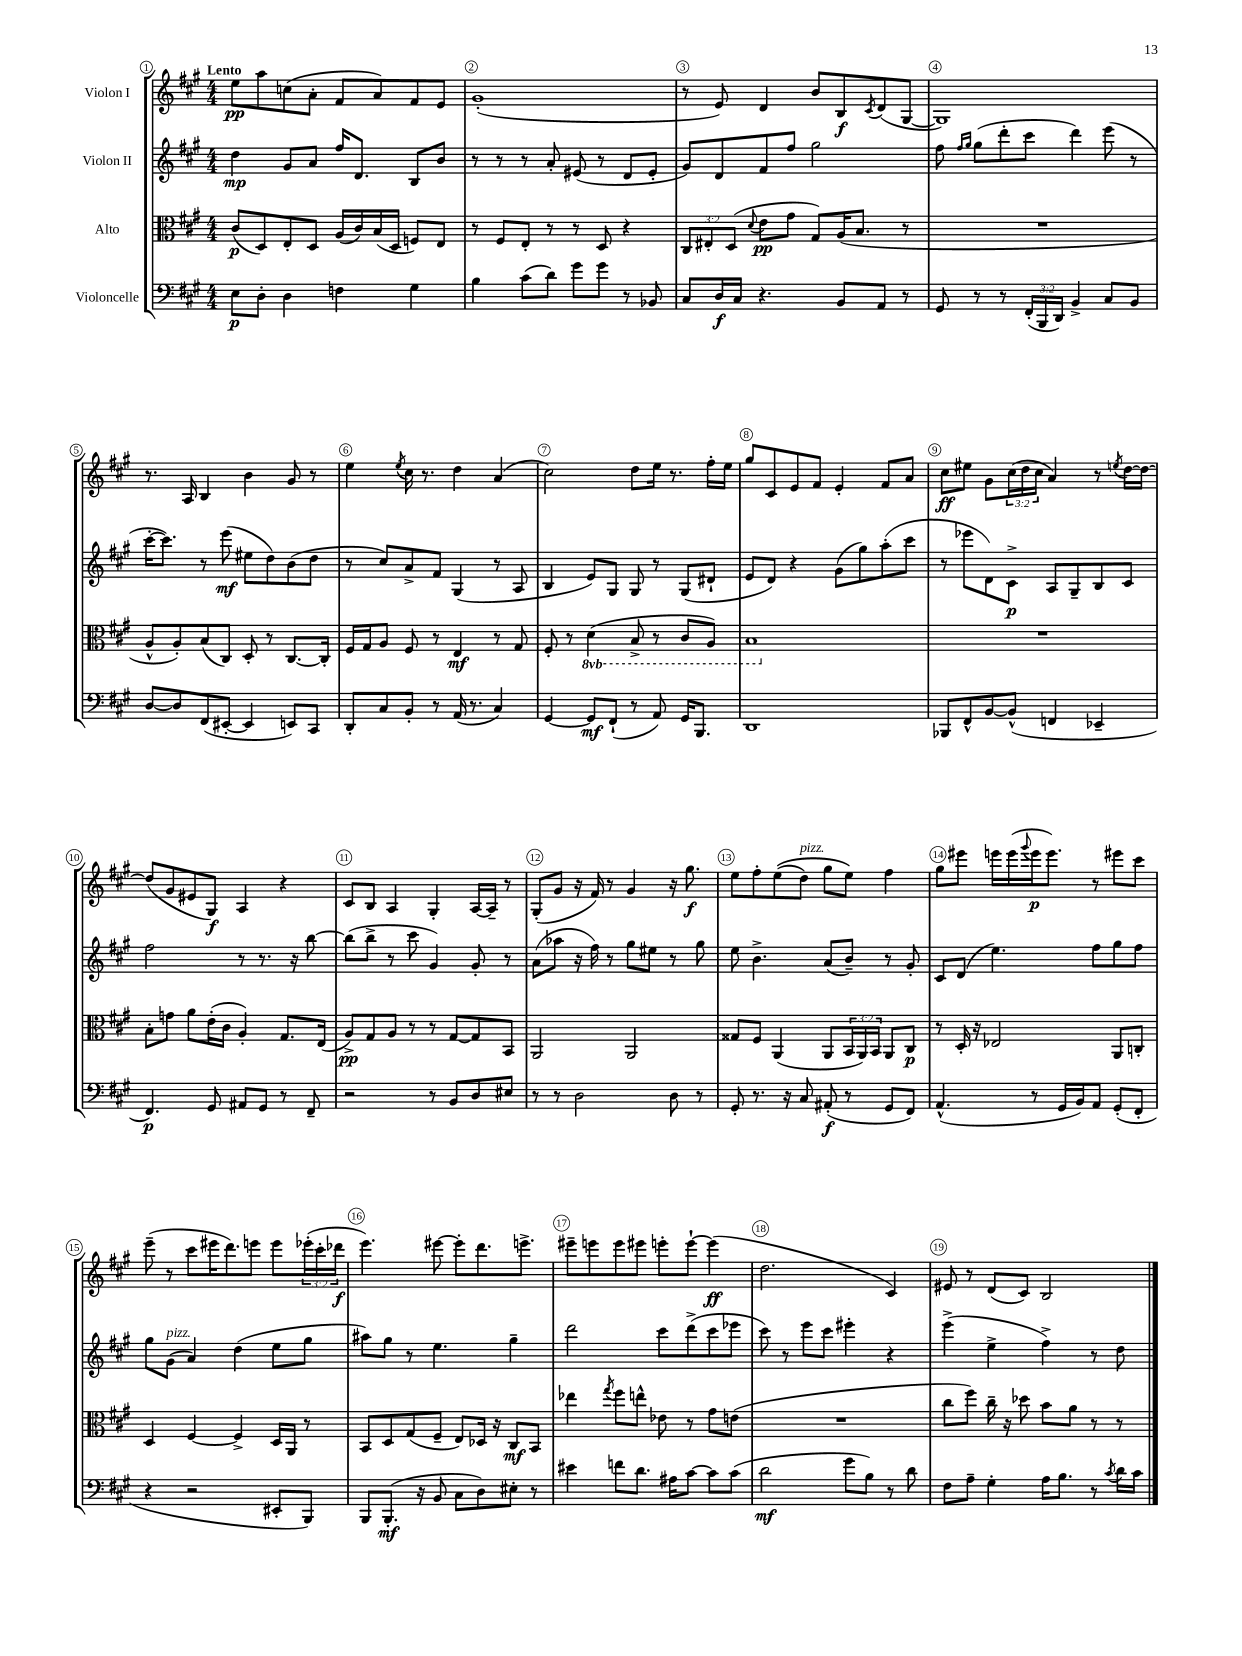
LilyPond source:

<<
\new StaffGroup <<
\new Staff = "s0" \with { instrumentName = "Violon I" } {
    \clef treble \key a \major \numericTimeSignature \time 4/4 \override Staff.TupletNumber.text = #tuplet-number::calc-fraction-text \tempo "Lento"
    e''8\pp a''8 c''8( a'8-. fis'8 a'8) fis'8 e'8 |
    gis'1-.( |
    r8 e'8) d'4 b'8 b8\f \acciaccatura { cis'8 } d'8( gis8~ |
    gis1) |
    r8. a16 b4 b'4 gis'8 r8 |
    e''4 \acciaccatura { e''8 } cis''16 r8. d''4 a'4( |
    cis''2) d''8 e''16 r8. fis''16-. e''16 |
    gis''8 cis'8 e'8 fis'8 e'4-. fis'8 a'8 |
    cis''8\ff eis''8 gis'8 \tuplet 3/2 { cis''16( d''16 cis''16 } a'4) r8 \acciaccatura { e''8 } d''16~ d''16~ |
    d''8( gis'8 eis'8 gis8\f) a4 r4 |
    cis'8 b8 a4 gis4-. a16~ a16-- r8 |
    gis8-.( gis'8 r16 fis'16) r8 gis'4 r16 gis''8.\f |
    e''8 fis''8-. e''8(\( d''8^\markup { \italic "pizz." }) gis''8 e''8\) fis''4 |
    gis''8 eis'''8 e'''16 e'''16( \appoggiatura { gis'''8 } e'''16\p e'''8.) r8 eis'''8 cis'''8 |
    e'''8--( r8 cis'''8 eis'''16 d'''8.) e'''8 e'''8 \tuplet 3/2 { ees'''16-.( cis'''16-. des'''16\f } |
    e'''4.) eis'''8~ eis'''8-. d'''8. e'''8.-> |
    eis'''8-- e'''8 e'''8 eis'''8 e'''8-. e'''8~-! e'''4\ff( |
    d''2. cis'4) |
    eis'8 r8 d'8( cis'8) b2 \bar "|." |
}
\new Staff = "s1" \with { instrumentName = "Violon II" } {
    \clef treble \key a \major \numericTimeSignature \time 4/4
    d''4\mp gis'8 a'8 fis''16 d'8. b8 b'8 |
    r8 r8 r8 a'8-. eis'8( r8 d'8 eis'8-. |
    gis'8) d'8 fis'8 fis''8 gis''2 |
    fis''8 \grace { fis''16 gis''16 } gis''8( d'''8-. cis'''8 d'''4) e'''8( r8 |
    cis'''16~-. cis'''8.) r8 e'''8\mf( eis''8 d''8) b'8( d''8 |
    r8 cis''8) a'8-> fis'8 gis4( r8 a8 |
    b4 e'8) gis8 gis8 r8 gis8( dis'8-! |
    e'8 d'8) r4 gis'8( gis''8) a''8-.( cis'''8 |
    r8 ees'''8 d'8) cis'8->\p a8 gis8-- b8 cis'8 |
    fis''2 r8 r8. r16 b''8~ |
    b''8( b''8-> r8 cis'''8 gis'4) gis'8-. r8 |
    a'8( aes''8 r16 fis''16) r8 gis''8 eis''8 r8 gis''8 |
    e''8 b'4.-> a'8( b'8--) r8 gis'8-. |
    cis'8 d'8( e''4.) fis''8 gis''8 fis''8 |
    gis''8 gis'8^\markup { \italic "pizz." }( a'4) d''4( e''8 gis''8 |
    ais''8) gis''8 r8 e''4. gis''4-- |
    d'''2 cis'''8 d'''8->( cis'''8 ees'''8 |
    cis'''8) r8 e'''8 cis'''8 eis'''4-. r4 |
    e'''4->( e''4-> fis''4->) r8 d''8 \bar "|." |
}
\new Staff = "s2" \with { instrumentName = "Alto" } {
    \clef alto \key a \major \numericTimeSignature \time 4/4 \override Staff.TupletNumber.text = #tuplet-number::calc-fraction-text \set Staff.ottavationMarkups = #ottavation-simple-ordinals
    cis'8\p( d8) e8-. d8 a16( cis'16) b16( d16 f8) e8 |
    r8 fis8 e8-. r8 r8 d8 r4 |
    \tuplet 3/2 { cis8 eis8-. d8( } \appoggiatura { d'8 } e'8\pp gis'8 gis8) a16( b8. r8 |
    R1 |
    a8-^ a8-.) b8( cis8) d8-. r8 cis8.~ cis16-. |
    fis16 gis16 a8 fis8 r8 e4\mf r8 gis8 |
    fis8-. r8 \ottava #-1 d4( b,8-> r8 cis8 a,8) |
    b,1 \ottava #0 |
    R1 |
    b8-. g'8 a'8 e'16-.( cis'16 a4-.) gis8. e16( |
    a8->\pp) gis8 a8 r8 r8 gis8~ gis8 b,8 |
    a,2 a,2 |
    gisis8 fis8 a,4( a,8 \tuplet 3/2 { b,16 a,16) b,16 } a,8 cis8\p |
    r8 d16-. r16 ees2 a,8 c8-. |
    d4 fis4~ fis4-> d16 a,16 r8 |
    b,8 d8 gis8( fis8-- e8) des16 r16 cis8\mf b,8 |
    ees''4 \acciaccatura { gis''8 } fis''8 e''8-^ ees'8 r8 gis'8 e'8( |
    R1 |
    cis''8 fis''8) cis''16-- r16 des''8 b'8 a'8 r8 r8 \bar "|." |
}
\new Staff = "s3" \with { instrumentName = "Violoncelle" } {
    \clef bass \key a \major \numericTimeSignature \time 4/4 \override Staff.TupletNumber.text = #tuplet-number::calc-fraction-text
    e8\p d8-. d4 f4 gis4 |
    b4 cis'8( d'8) gis'8 gis'8 r8 bes,8 |
    cis8 d16\f cis16 r4. b,8 a,8 r8 |
    gis,8 r8 r8 \tuplet 3/2 { fis,16-.( b,,16 d,16) } b,4-> cis8 b,8 |
    d8~ d8 fis,8( eis,8~-. eis,4 e,8) cis,8 |
    d,8-. cis8 b,8-. r8 a,16( r8. cis4) |
    gis,4~ gis,8\mf fis,8-!( r8 a,8) gis,16 b,,8. |
    d,1 |
    bes,,8 fis,8-^ b,8~ b,8-^( f,4 ees,4-- |
    fis,4.\p) gis,8 ais,8 gis,8 r8 fis,8-- |
    r2 r8 b,8 d8 eis8 |
    r8 r8 d2 d8 r8 |
    gis,8-. r8. r16 cis8 ais,8-.\f( r8 gis,8 fis,8) |
    a,4.-^( r8 gis,16 b,16) a,8 gis,8-.( fis,8-. |
    r4 r2 eis,8-. b,,8) |
    b,,8 b,,8.-.\mf( r16 b,8 cis8 d8) eis8-. r8 |
    eis'4 f'8 d'8. ais16 cis'8~ cis'8 cis'8( |
    d'2\mf gis'8 b8) r8 d'8 |
    fis8 a8-- gis4-. a16 b8. r8 \acciaccatura { cis'8 } d'16 cis'16 \bar "|." |
}
>>
>>
\layout { \context { \Score \override BarNumber.break-visibility = ##(#f #t #t) barNumberVisibility = #all-bar-numbers-visible \override BarNumber.stencil = #(make-stencil-circler 0.1 0.3 ly:text-interface::print) } }
